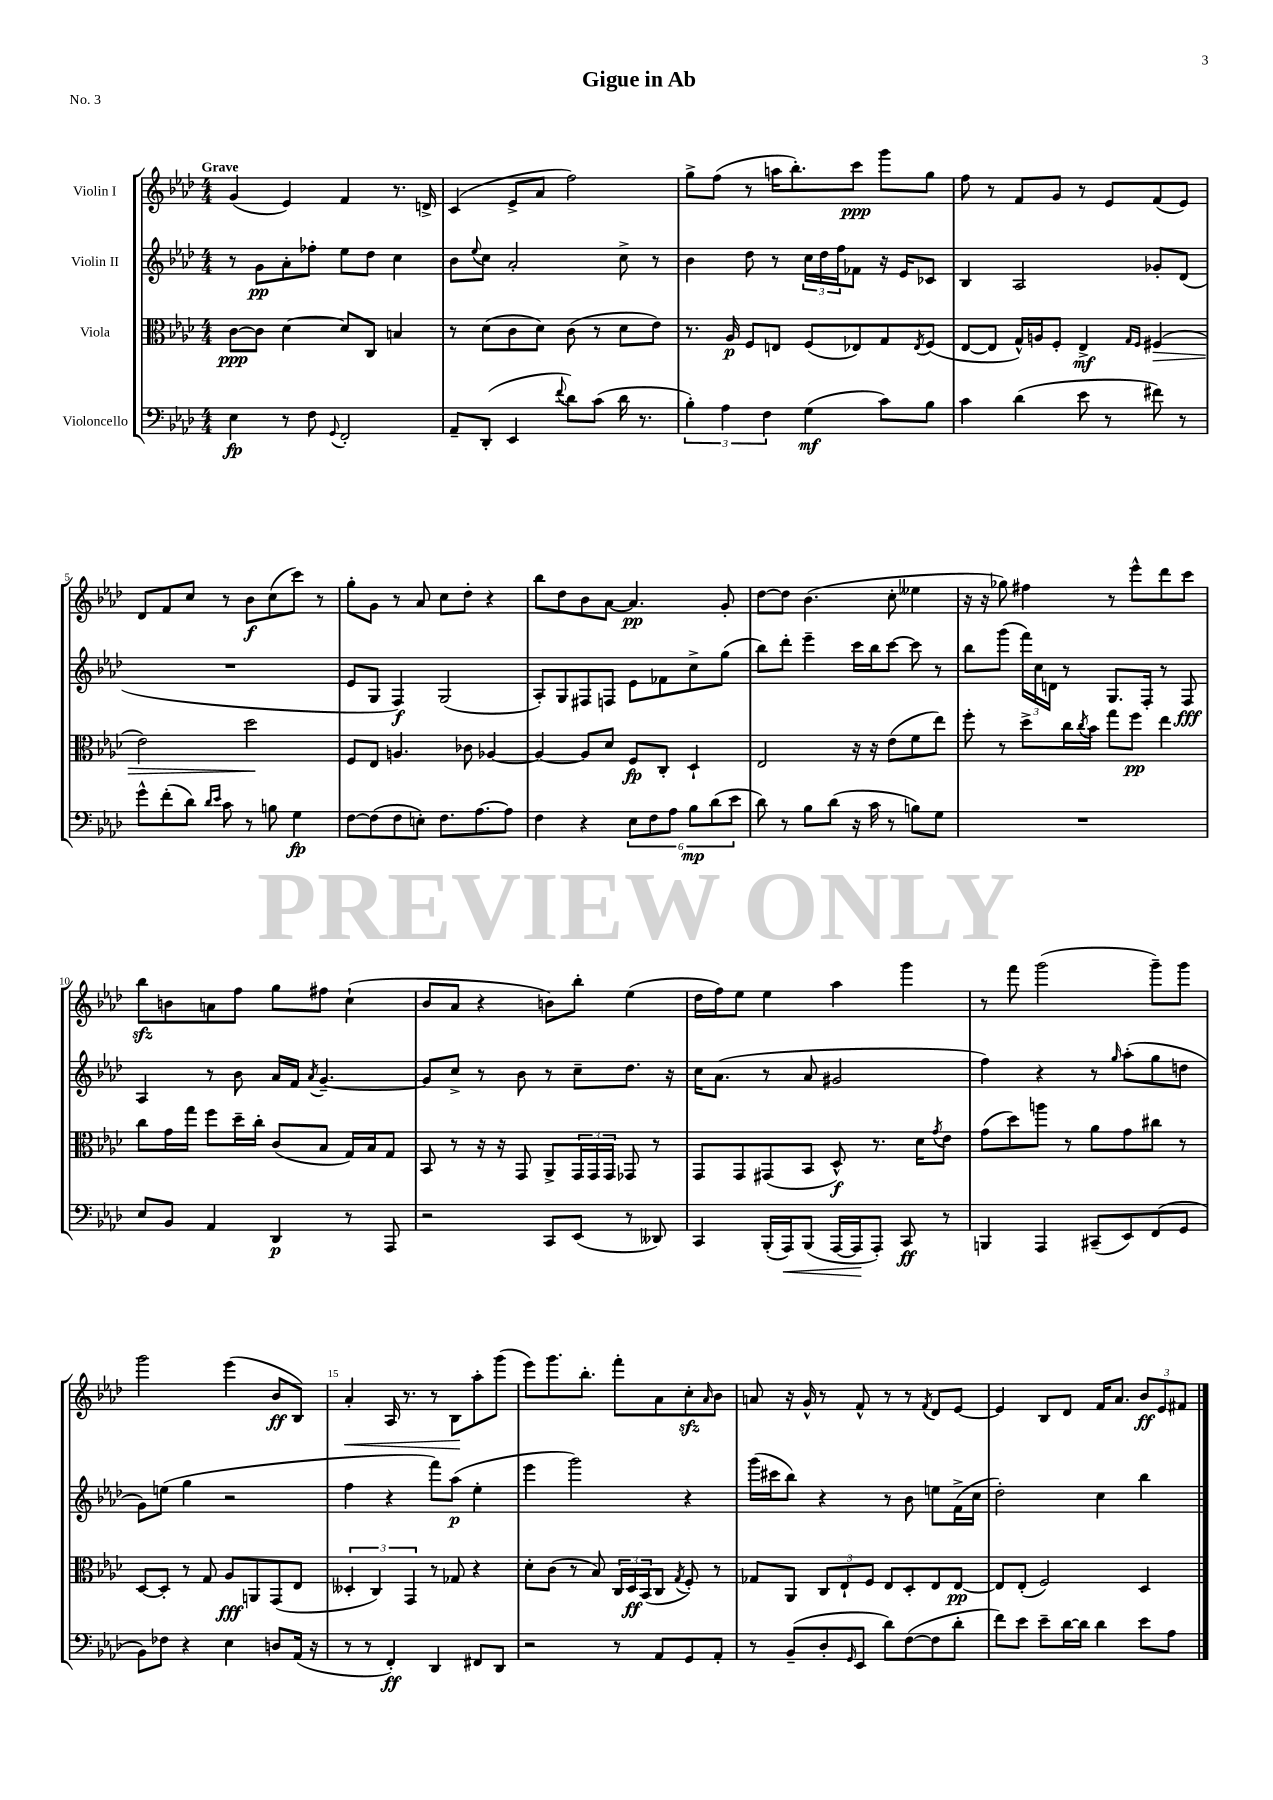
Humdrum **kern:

**kern	**kern	**kern	**kern
*staff4	*staff3	*staff2	*staff1
*clefF4	*clefC3	*clefG2	*clefG2
*k[b-e-a-d-]	*k[b-e-a-d-]	*k[b-e-a-d-]	*k[b-e-a-d-]
*M4/4	*M4/4	*M4/4	*M4/4
4E-	[8c	8r	(4g
.	8c]	8g	.
8r	[4d-	8a-'	4e-)
8F	.	8ff-'	.
8qqGG	.	.	.
2FF'	8d-]	8ee-	4f
.	8C	8dd-	.
.	4B	4cc	8.r
.	.	.	16d^
=	=	=	=
8AA-~	8r	8b-	(4c
.	.	8qqee-	.
(8DD-'	(8d-	8cc	.
4EE-	8c	2a-'	8e-^
.	8d-)	.	8a-
8qqf	.	.	.
8d-)	(8c	.	2ff)
(8c	8r	.	.
16d-	8d-	8cc^	.
8.r	.	.	.
.	8e-)	8r	.
=	=	=	=
6B-')	8.r	4b-	8gg^
.	.	.	(8ff
6A-	.	.	.
.	16A-	.	.
.	8F	8dd-	8r
6F	.	.	.
.	8E	8r	16aa
.	.	.	8.bb-')
(4G	(8F	24cc	.
.	.	24dd-	.
.	.	24ff	.
.	8E-)	8f-	8ccc
8c)	8G	16r	8ggg
.	.	16e-	.
.	8qE-	.	.
8B-	(8F	8c-	8gg
=	=	=	=
4c	[8E-	4B-	8ff
.	8E-]	.	8r
(4d-	16G^^)	2A-	8f
.	16A	.	.
.	8F'	.	8g
8e-	4E-^	.	8r
8r	.	.	8e-
.	16qqG	.	.
.	16qqF	.	.
8f#)	(4F#	8g-'	(8f
8r	.	(8d-	8e-)
=	=	=	=
8g^^	2e-)	1r	8d-
(8f'	.	.	8f
8d-)	.	.	8cc
16qqd-	.	.	.
16qqe-	.	.	.
8c	.	.	8r
8r	2dd-	.	8b-
8B	.	.	(8cc
4G	.	.	8ccc)
.	.	.	8r
=	=	=	=
[8F	8F	8e-	8gg'
(8F]	8E-	8G	8g
8F	4.A	4F)	8r
8E')	.	.	8a-
8.F	.	(2G	8cc
.	8c-	.	8dd-'
[8.A-	.	.	.
.	[4A-	.	4r
8A-]	.	.	.
=	=	=	=
4F	4A-_	8A-')	8bb-
.	.	8G	8dd-
4r	8A-]	8F#	8b-
.	8d-	8F	[8a-
12E-	8F	8e-	4.a-]
12F	.	.	.
.	8C'	8f-	.
12A-	.	.	.
12B-	4D-`	8cc^	.
(12d-	.	.	.
.	.	(8gg	8g'
12e-	.	.	.
=	=	=	=
8d-)	2E-	8bb-)	[8dd-
8r	.	8ddd-'	8dd-]
8B-	.	4eee-~	(4.b-
(8d-	.	.	.
16r	16r	16ccc	.
16c	16r	16bb-	.
8r	(8e-	[8ccc	8cc'
8B)	8f	8ccc]	4ee--
8G	8ee-)	8r	.
=	=	=	=
1r	8ff'	8bb-	16r
.	.	.	16r
.	8r	(8ggg	8gg-)
.	8dd-^	24fff)	4ff#
.	.	24cc	.
.	.	24d	.
.	16cc	8r	.
.	8qcc	.	.
.	16b-	.	.
.	8gg	8.G	8r
.	8ff	.	8eee-^^
.	.	16F'	.
.	4ee-	8r	8ddd-
.	.	8F	8ccc
=	=	=	=
8E-	8cc	4A-	8bb-
8BB-	16g	.	8b
.	16gg	.	.
4AA-	8ff	8r	8a
.	16dd-~	8b-	8ff
.	16cc'	.	.
4DD-	(8c	16a-	8gg
.	.	16f	.
.	.	8qa-	.
.	8B-	[4.g~	8ff#
8r	16G)	.	(4cc`
.	16B-	.	.
8AAA-	8G	.	.
=	=	=	=
2r	8BB-	8g]	8b-
.	8r	8cc^	8a-
.	16r	8r	4r
.	16r	.	.
.	8GG	8b-	.
8CC	8AA-^	8r	8b)
(8EE-	24GG	8cc~	8bb-'
.	24GG	.	.
.	24GG	.	.
8r	8GG-	8.dd-	(4ee-
8DD--)	8r	.	.
.	.	16r	.
=	=	=	=
4CC	8GG	16cc	16dd-
.	.	(8.a-	16ff)
.	8GG	.	8ee-
(16BBB-'	(8GG#	8r	4ee-
16AAA-)	.	.	.
(8BBB-	8BB-	8a-	.
[16AAA-	8D-^^)	2g#	4aa-
16AAA-]	.	.	.
8AAA-')	8.r	.	.
8CC	.	.	4ggg
.	16d-	.	.
.	8qg	.	.
8r	8e-	.	.
=	=	=	=
4BBB	(8g	4ff)	8r
.	8dd-)	.	8fff
4AAA-	8aa	4r	(2ggg
.	8r	.	.
(8CC#~	8a-	8r	.
.	.	16qqgg	.
8EE-)	8g	(8aa-'	.
(8FF	8cc#	8gg	8ggg~)
8GG	8r	8dd	8ggg
=	=	=	=
8BB-)	[8D-	8g)	2ggg
8F-	8D-']	(8ee	.
4r	8r	4gg	.
.	8G	.	.
4E-	8A-	2r	(4eee-
.	8AA	.	.
8D	(8GG	.	8b-
(16AA-	8E-	.	8B-)
16r	.	.	.
=	=	=	=
8r	6D--'	4ff	4a-'
8r	.	.	.
.	6C)	.	.
4FF')	.	4r	16A-
.	.	.	8.r
.	6GG	.	.
4DD-	8r	8fff)	8r
.	8G-	(8aa-	8B-
8FF#	4r	4ee-'	8aa-'
8DD-	.	.	(8ggg
=	=	=	=
2r	8d-'	4eee-	8eee-)
.	(8c	.	8.ggg
.	8r	2ggg)	.
.	.	.	8.bb-'
.	8B-)	.	.
8r	24C	.	8fff'
.	24D-	.	.
.	(24BB-	.	.
8AA-	8C	.	8a-
.	8qG	.	.
8GG	8F')	4r	8cc'
.	.	.	16qqa-
8AA-'	8r	.	8b-
=	=	=	=
8r	8G-	(16ggg	8a
.	.	16ccc#	.
(8BB-~	8AA-	8bb-)	16r
.	.	.	16g^^
8D-'	12C	4r	8r
.	12E-`	.	.
16qqGG	.	.	.
8EE-	.	.	8f^^
.	12F	.	.
8d-)	8E-	8r	8r
([8F	8D-'	8b-	8r
.	.	.	8qf
8F]	8E-	8ee	8d-
8d-'	[8E-	(16f^	[8e-
.	.	16cc	.
=	=	=	=
8f)	8E-]	2dd-')	4e-]
8e-	(8E-'	.	.
8e-~	2F)	.	8B-
[16d-	.	.	8d-
16d-]	.	.	.
4d-	.	4cc	16f
.	.	.	8.a-
8e-	4D-	4bb-	12b-
.	.	.	12e-
8A-	.	.	.
.	.	.	12f#
==	==	==	==
*-	*-	*-	*-
